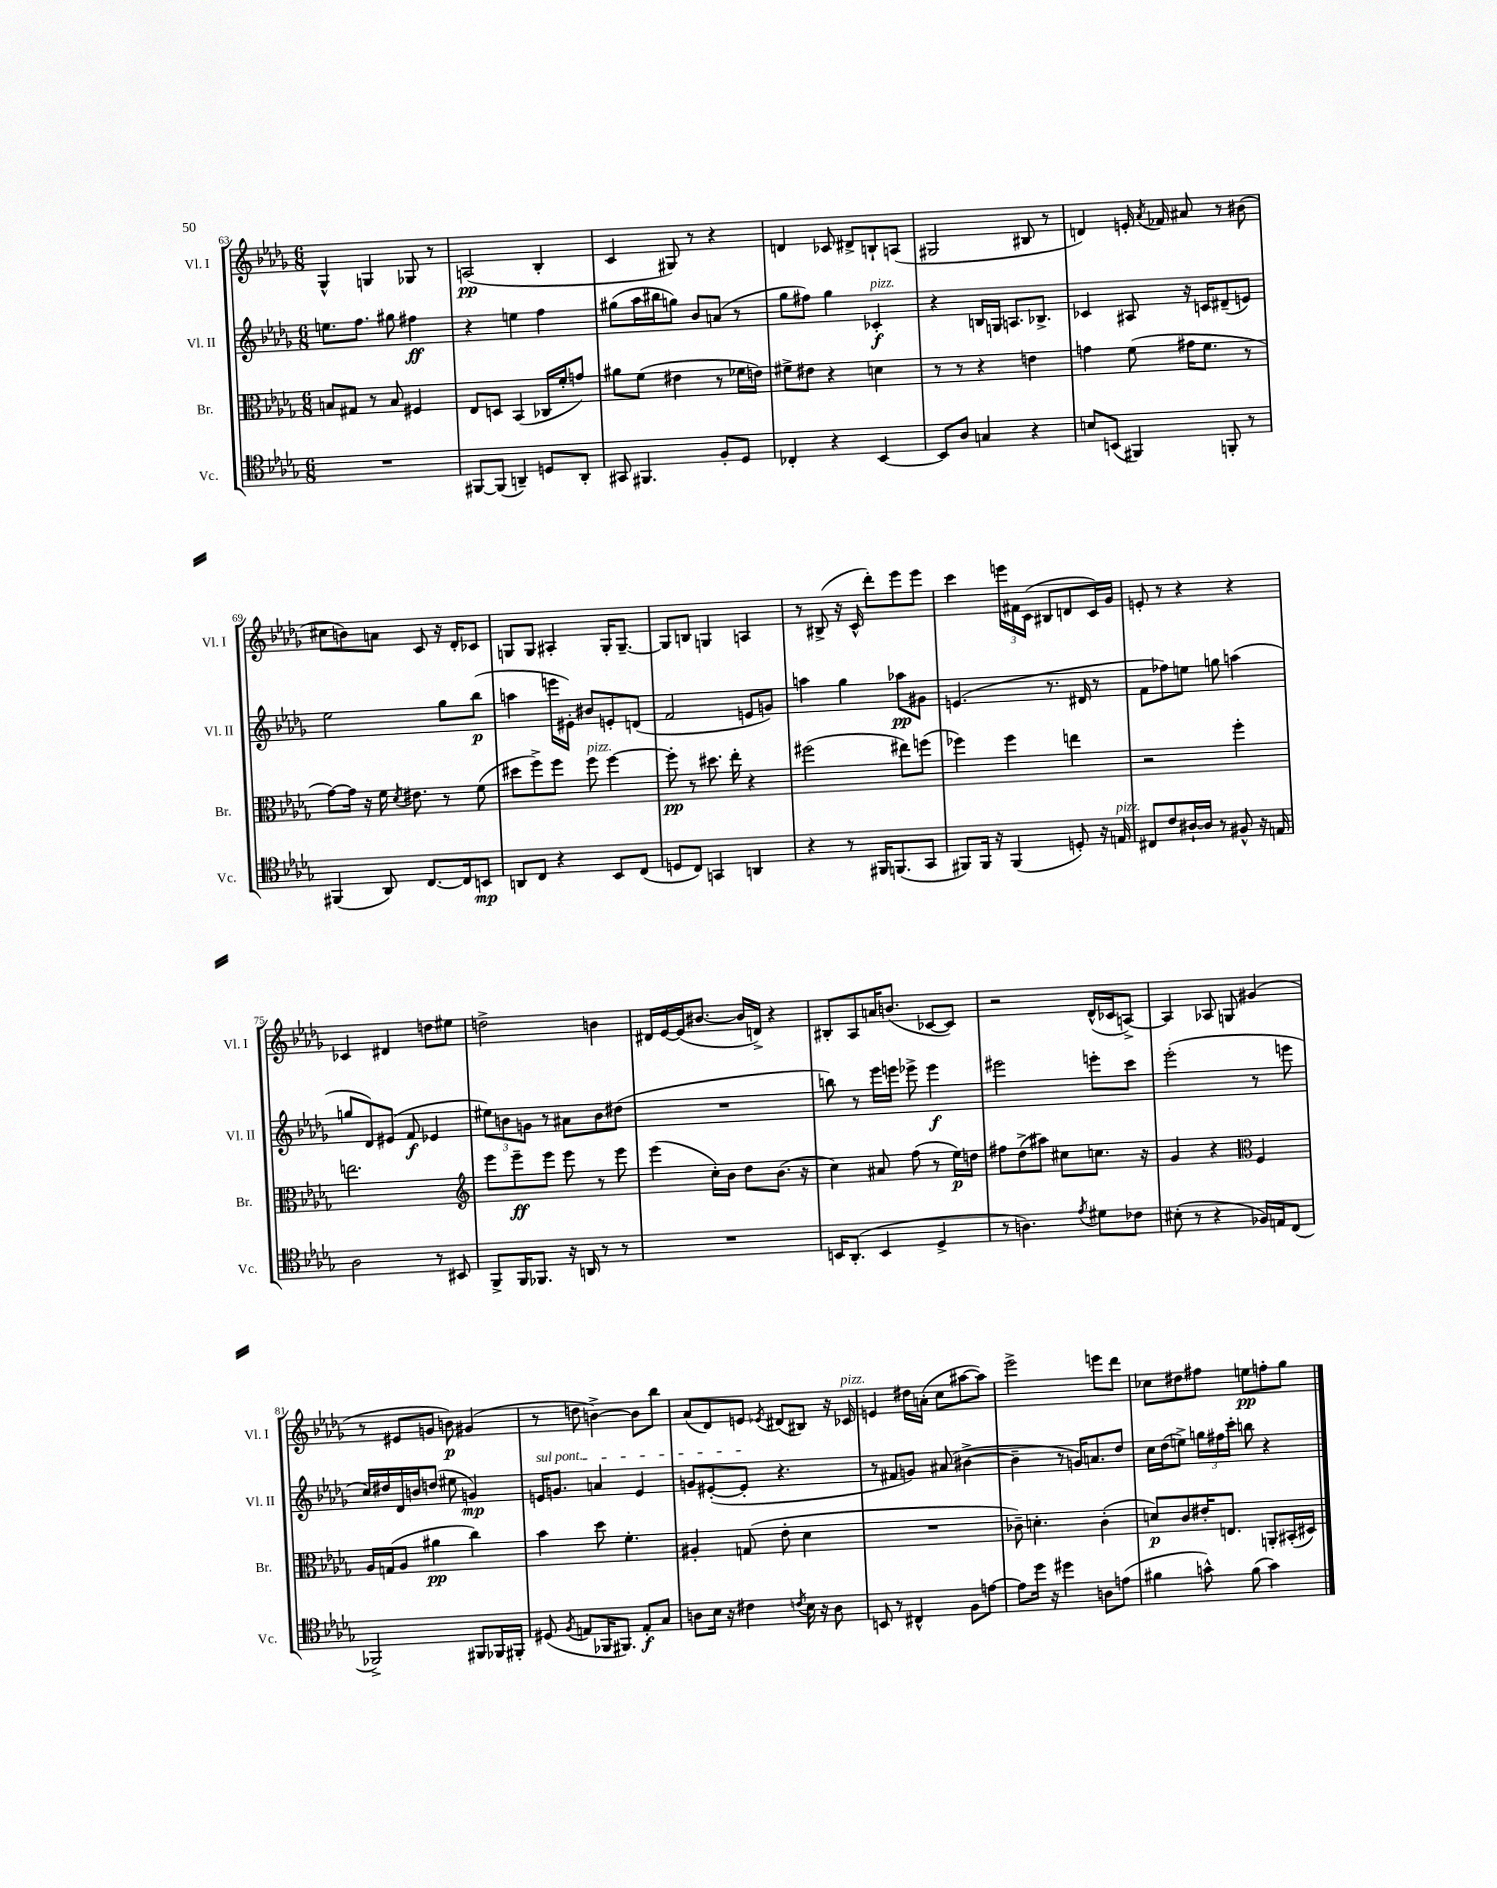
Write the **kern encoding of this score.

**kern	**dynam	**kern	**dynam	**kern	**dynam	**kern	**dynam
*part4	*part4	*part3	*part3	*part2	*part2	*part1	*part1
*staff4	*staff4	*staff3	*staff3	*staff2	*staff2	*staff1	*staff1
*I"Vc.	*	*I"Br.	*	*I"Vl. II	*	*I"Vl. I	*
*I'Vc.	*	*I'Br.	*	*I'Vl. II	*	*I'Vl. I	*
*clefC4	*	*clefC3	*	*clefG2	*	*clefG2	*
*k[b-e-a-d-g-]	*	*k[b-e-a-d-g-]	*	*k[b-e-a-d-g-]	*	*k[b-e-a-d-g-]	*
*M6/8	*	*M6/8	*	*M6/8	*	*M6/8	*
=63	=63	=63	=63	=63	=63	=63	=63
2.r	.	8Bn/L	.	8.een\L	.	4G-^^/	.
.	.	8G#X/J	.	.	.	.	.
.	.	.	.	8.ff\J	.	.	.
.	.	8r	.	.	.	4Gn/	.
.	.	8B/	.	8gg#X\	.	.	.
.	.	4F#X/	.	4ff#X\	ff	8G-X/	.
.	.	.	.	.	.	8r	.
=64	=64	=64	=64	=64	=64	=64	=64
[8FF#X/L	.	8E-/L	.	4r	.	(2An/	pp
(8FF#/J]	.	8Dn/J	.	.	.	.	.
4AAn~/)	.	(4BB-/	.	4een\	.	.	.
8Dn/L	.	16C-X/LL	.	4ff\	.	4B-'/	.
.	.	16f'/J	.	.	.	.	.
8AA'/J	.	8gn/J)	.	.	.	.	.
=65	=65	=65	=65	=65	=65	=65	=65
8GG#X/	.	8a#X\L	.	(8gg#X\L	.	4c/	.
4.FF#X/	.	(8f\J	.	16aa-\L	.	.	.
.	.	.	.	16bb#X\J	.	.	.
.	.	4e#X\	.	8ggn\J)	.	8G#X/)	.
.	.	.	.	8b-/L	.	8r	.
8F'/L	.	8r	.	(8an/J	.	4r	.
8D-/J	.	16f-X\LL	.	8r	.	.	.
.	.	16en\JJ)	.	.	.	.	.
=66	=66	=66	=66	=66	=66	=66	=66
4C-X'/	.	8f#X^\L	.	8gg-\L	.	4dn/	.
.	.	8e#X\J	.	8ff#X\J)	.	.	.
4r	.	4r	.	4gg-\	.	8c-X/	.
.	.	.	.	.	.	8d#X^/L	.
!	!	!	!	!LO:TX:a:i:t=pizz.	!	!	!
[4BB-/	.	4dn\	.	4c-X'/	f	8Bn`/	.
.	.	.	.	.	.	(8An/J	.
=67	=67	=67	=67	=67	=67	=67	=67
8BB-/L]	.	8r	.	4r	.	2G#X/	.
8A-/J	.	8r	.	.	.	.	.
4Gn/	.	4r	.	16Bn/LL	.	.	.
.	.	.	.	16Gn/JJ	.	.	.
.	.	.	.	8.An/L	.	.	.
4r	.	4en\	.	.	.	8B#X/	.
.	.	.	.	8.B-X^/J	.	.	.
.	.	.	.	.	.	8r	.
=68	=68	=68	=68	=68	=68	=68	=68
8Bn/L	.	4gn\	.	4c-X/	.	4dn/)	.
(8BBn/J	.	.	.	.	.	.	.
4FF#X/)	.	(8f\	.	8A#X/	.	16en'/	.
.	.	.	.	.	.	8qa-/	.
.	.	.	.	.	.	16f-X/	.
.	.	16g#X\KL	.	16r	.	8a#X/	.
.	.	8.f\J	.	16cn/KL	.	.	.
8FFn'/	.	.	.	(8d#X~/	.	8r	.
8r	.	8r	.	8en/J)	.	(8b#X\	.
!!LO:LB:g=z
=69	=69	=69	=69	=69	=69	=69	=69
(4FF#X/	.	[8g-\L)	.	2ee-\	.	8cc#X\L	.
.	.	16g-\Jk]	.	.	.	8bn\)	.
.	.	16r	.	.	.	.	.
8AA-/)	.	16f\	.	.	.	8an\J	.
.	.	8qd-/	.	.	.	.	.
.	.	8.e#X\	.	.	.	.	.
[8.C/L	.	.	.	.	.	8c/	.
.	.	8r	.	8gg-\L	.	16r	.
16C/k]	.	.	.	.	.	16d-'/KL	.
8BBn/J	mp	(8f\	.	(8bb-\J	p	8c-X/J	.
=70	=70	=70	=70	=70	=70	=70	=70
8AAn/L	.	8dd#X\L	.	4aan\	.	8Gn/L	.
8C/J	.	8ff^\)	.	.	.	8G/J	.
4r	.	8ff\J	.	16eeen\LL	.	4A#X'/	.
.	.	.	.	16e#X'\JJ)	.	.	.
!	!	!LO:TX:a:i:t=pizz.	!	!	!	!	!
.	.	8ff\	.	8b#X/L	.	.	.
8BB-/L	.	[4ff\	.	8en'/	.	16G'/KL	.
.	.	.	.	.	.	[8.G~/J	.
(8C/J	.	.	.	(8dn/J	.	.	.
=71	=71	=71	=71	=71	=71	=71	=71
8Dn/L	.	8ff'\]	pp	2f/	.	8G/L]	.
8C/J)	.	8r	.	.	.	8Bn/J	.
4GGn/	.	8.dd#X\	.	.	.	4Gn/	.
.	.	16ee-'\	.	.	.	.	.
4AAn/	.	4r	.	8en/L	.	4An/	.
.	.	.	.	8gn/J)	.	.	.
=72	=72	=72	=72	=72	=72	=72	=72
4r	.	(2ff#X\	.	4aan\	.	8r	.
.	.	.	.	.	.	(8B#X^/	.
8r	.	.	.	4gg-\	.	16r	.
.	.	.	.	.	.	16c^^/	.
16FF#X/KL	.	.	.	.	.	8ddd-'\L)	.
(8.FFn/	.	.	.	.	.	.	.
.	.	8ee#X\L)	.	8aa-X\L	pp	8eee-\	.
8GG-/J	.	(8ffn\J	.	8g#X\J	.	8eee-\J	.
=73	=73	=73	=73	=73	=73	=73	=73
8FF#X/L)	.	4ff-X\)	.	(4.en/	.	4ccc\	.
16FF#/Jk	.	.	.	.	.	.	.
16r	.	.	.	.	.	.	.
(4FF#/	.	4ff-\	.	.	.	24eeen\LL	.
.	.	.	.	.	.	24f#X\	.
.	.	.	.	.	.	(24c\JJ	.
.	.	.	.	8.r	.	8B#X/L	.
8Dn'/)	.	4een\	.	.	.	8dn/	.
.	.	.	.	16d#X/	.	.	.
16r	.	.	.	8r	.	16c/L)	.
!LO:TX:a:i:t=pizz.	!	!	!	!	!	!	!
16En/	.	.	.	.	.	16g-/JJ	.
=74	=74	=74	=74	=74	=74	=74	=74
8C#X/L	.	2r	.	8f\L	.	8en'/	.
8c/	.	.	.	8ff-X\)	.	8r	.
[16A#X`/L	.	.	.	8een\J	.	4r	.
16A#/JJ]	.	.	.	.	.	.	.
8r	.	.	.	8ggn\	.	.	.
8F#X^^/	.	4ff'\	.	(4aan\	.	4r	.
16r	.	.	.	.	.	.	.
16En/	.	.	.	.	.	.	.
!!LO:LB:g=z
=75	=75	=75	=75	=75	=75	=75	=75
2A-\	.	2.een\	.	8ggn/L	.	4c-X/	.
.	.	.	.	8d-/)	.	.	.
.	.	.	.	(8e#X/J	.	4d#X/	.
.	.	.	.	8f/	f	.	.
8r	.	.	.	4e-X/	.	8ddn\L	.
8BB#X/	.	.	.	.	.	8ee#X\J	.
=76	=76	=76	=76	=76	=76	=76	=76
*	*	*clefG2	*	*	*	*	*
8FF^/L	.	8eee-\L	.	12ee#X\L)	.	2ddn^\	.
.	.	.	.	12bn\	.	.	.
16FF/K	.	8eee-~\	ff	.	.	.	.
.	.	.	.	12gn\J	.	.	.
8.FF-X/J	.	.	.	.	.	.	.
.	.	8eee-\J	.	8r	.	.	.
16r	.	8eee-\	.	8a#X\L	.	.	.
16AAn/	.	.	.	.	.	.	.
8r	.	8r	.	8b\	.	4bn\	.
8r	.	8eee-\	.	(8dd#X\J	.	.	.
=77	=77	=77	=77	=77	=77	=77	=77
2.r	.	(4eee-\	.	2.r	.	16d#X/LL	.
.	.	.	.	.	.	[16e-/	.
.	.	.	.	.	.	(16e-/J]	.
.	.	.	.	.	.	[8.b#X/J	.
.	.	16cc'\LL)	.	.	.	.	.
.	.	16b-\JJ	.	.	.	.	.
.	.	8dd-\L	.	.	.	16b#/LL]	.
.	.	.	.	.	.	16dn^/JJ)	.
.	.	(8.b-\J	.	.	.	4r	.
.	.	16r	.	.	.	.	.
=78	=78	=78	=78	=78	=78	=78	=78
16BBn/KL	.	4cc\)	.	8bbn\)	.	8B#X'/L	.
(8.AA-'/J	.	.	.	.	.	.	.
.	.	.	.	8r	.	8A-/	.
4BB/	.	8a#X/	.	16eee-\LL	.	16an/K	.
.	.	.	.	16eeen\JJ	.	(8.bn/J	.
.	.	(8ff\	.	8eee-X^\	.	.	.
4D-^/	.	8r	.	4eee-\	f	[8c-X/L	.
.	.	16ee-\LL)	p	.	.	8c-/J])	.
.	.	16ddn\JJ	.	.	.	.	.
=79	=79	=79	=79	=79	=79	=79	=79
8r	.	8ff#X\L	.	2eee#X\	.	2r	.
4.An\)	.	(8dd-^\	.	.	.	.	.
.	.	8aa#X\J)	.	.	.	.	.
.	.	8cc#X\L	.	.	.	.	.
8qe-/	.	.	.	.	.	.	.
8d#X\L	.	8.ccn\J	.	8eeen'\L	.	(16d-^^/LL	.
.	.	.	.	.	.	16c-X/J	.
8c-X\J	.	.	.	8ccc\J	.	[8An^/J)	.
.	.	16r	.	.	.	.	.
=80	=80	=80	=80	=80	=80	=80	=80
(8B#X'\	.	4g-/	.	(2eee-'\	.	4A/]	.
8r	.	.	.	.	.	.	.
4r	.	4r	.	.	.	8A-X/	.
.	.	.	.	.	.	8Gn/	.
*	*	*clefC3	*	*	*	*	*
16F-X/LL)	.	4F/	.	8r	.	(4g#X/	.
16En/J	.	.	.	.	.	.	.
(8C/J	.	.	.	8eeen\	.	.	.
!!LO:LB:g=z
=81	=81	=81	=81	=81	=81	=81	=81
2FF-X^/)	.	16A-/LL	.	16cc/LL)	.	8r	.
.	.	(16Gn/J	.	16dd#X/	.	.	.
.	.	8A-/J	.	16d-/	.	8e#X/L	.
.	.	.	.	16bn/J	.	.	.
.	.	4a#X\	pp	(8ddn/J	.	8gn/J	.
.	.	.	.	8ee#X\	.	8bn\)	p
8FF#X/L	.	4cc\)	.	4gn/)	mp	(4g#X/	.
16FF-X/L	.	.	.	.	.	.	.
16FF#X'/JJ	.	.	.	.	.	.	.
=82	=82	=82	=82	=82	=82	=82	=82
!	!	!	!	!LO:TX:a:i:t=sul pont.	!	!	!
(8D#X/	.	4b-\	.	16en/KL	.	8r	.
.	.	.	.	8.gn/J	.	.	.
8qF/	.	.	.	.	.	.	.
8En/L	.	.	.	.	.	8ddn\	.
16FF-X/K	.	8dd-\	.	4an/	.	[4bn^\)	.
8.FF#X/J)	.	.	.	.	.	.	.
.	.	4.f'\	.	.	.	.	.
8E'/L	f	.	.	4e/	.	8b\L]	.
8G-/J	.	.	.	.	.	8bb-\J	.
=83	=83	=83	=83	=83	=83	=83	=83
8An\L	.	4A#X'/	.	8gn/L	.	(8a-/L	.
16B-\Jk	.	.	.	([8e#X'/	.	8d-/)	.
16r	.	.	.	.	.	.	.
4c#X\	.	(8Gn/	.	8e#'/J]	.	8en/J	.
.	.	.	.	.	.	8qe-X/	.
.	.	8e-'\	.	4.r	.	(8d#X/L	.
8qcn/	.	.	.	.	.	.	.
16B-\	.	4d-\	.	.	.	8B#X/J)	.
16r	.	.	.	.	.	.	.
8A\	.	.	.	.	.	16r	.
!	!	!	!	!	!	!LO:TX:a:i:t=pizz.	!
.	.	.	.	.	.	16c-X/	.
=84	=84	=84	=84	=84	=84	=84	=84
8BBn/	.	2.r	.	8r	.	4en/	.
8r	.	.	.	8f#X/L	.	.	.
4C#X^^/	.	.	.	8gn/J)	.	16dd#X\LL	.
.	.	.	.	.	.	(16an'\JJ	.
.	.	.	.	(8a#X/	.	8cc\L	.
8F\L	.	.	.	[4b#X^\	.	[8aa#X\	.
[8en\J	.	.	.	.	.	8aa#\J])	.
=85	=85	=85	=85	=85	=85	=85	=85
8e\L]	.	8c-X~\)	.	4b#~\]	.	2eee-^\	.
16dd-\Jk	.	4.dn'\	.	.	.	.	.
16r	.	.	.	.	.	.	.
4dd#X\	.	.	.	8r	.	.	.
.	.	.	.	16gn/KL)	.	.	.
.	.	.	.	8.an/	.	.	.
8An\L	.	(4c-'\	.	.	.	8eeen\L	.
(8en\J	.	.	.	8dd-/J	.	8ddd-\J	.
=86	=86	=86	=86	=86	=86	=86	=86
4f#X\	.	8dn/L)	p	16cc\LL	.	8cc-X\L	.
.	.	.	.	(16dd-\J	.	.	.
.	.	8c/	.	8een^\J)	.	8dd#X\	.
8gn^^\)	.	16e#X'/K	.	24ggn\LL	.	8ff#X\J	.
.	.	.	.	24ff#X\	.	.	.
.	.	8.En/J	.	.	.	.	.
.	.	.	.	24ccc'\JJ	.	.	.
(8f#\	.	.	.	8bbn\	.	8een\L	pp
4g\)	.	8AAn'/L	.	4r	.	8ffn'\	.
.	.	(16BB#X'/L	.	.	.	8gg-\J	.
.	.	16D#X/JJ)	.	.	.	.	.
==	==	==	==	==	==	==	==
*-	*-	*-	*-	*-	*-	*-	*-
